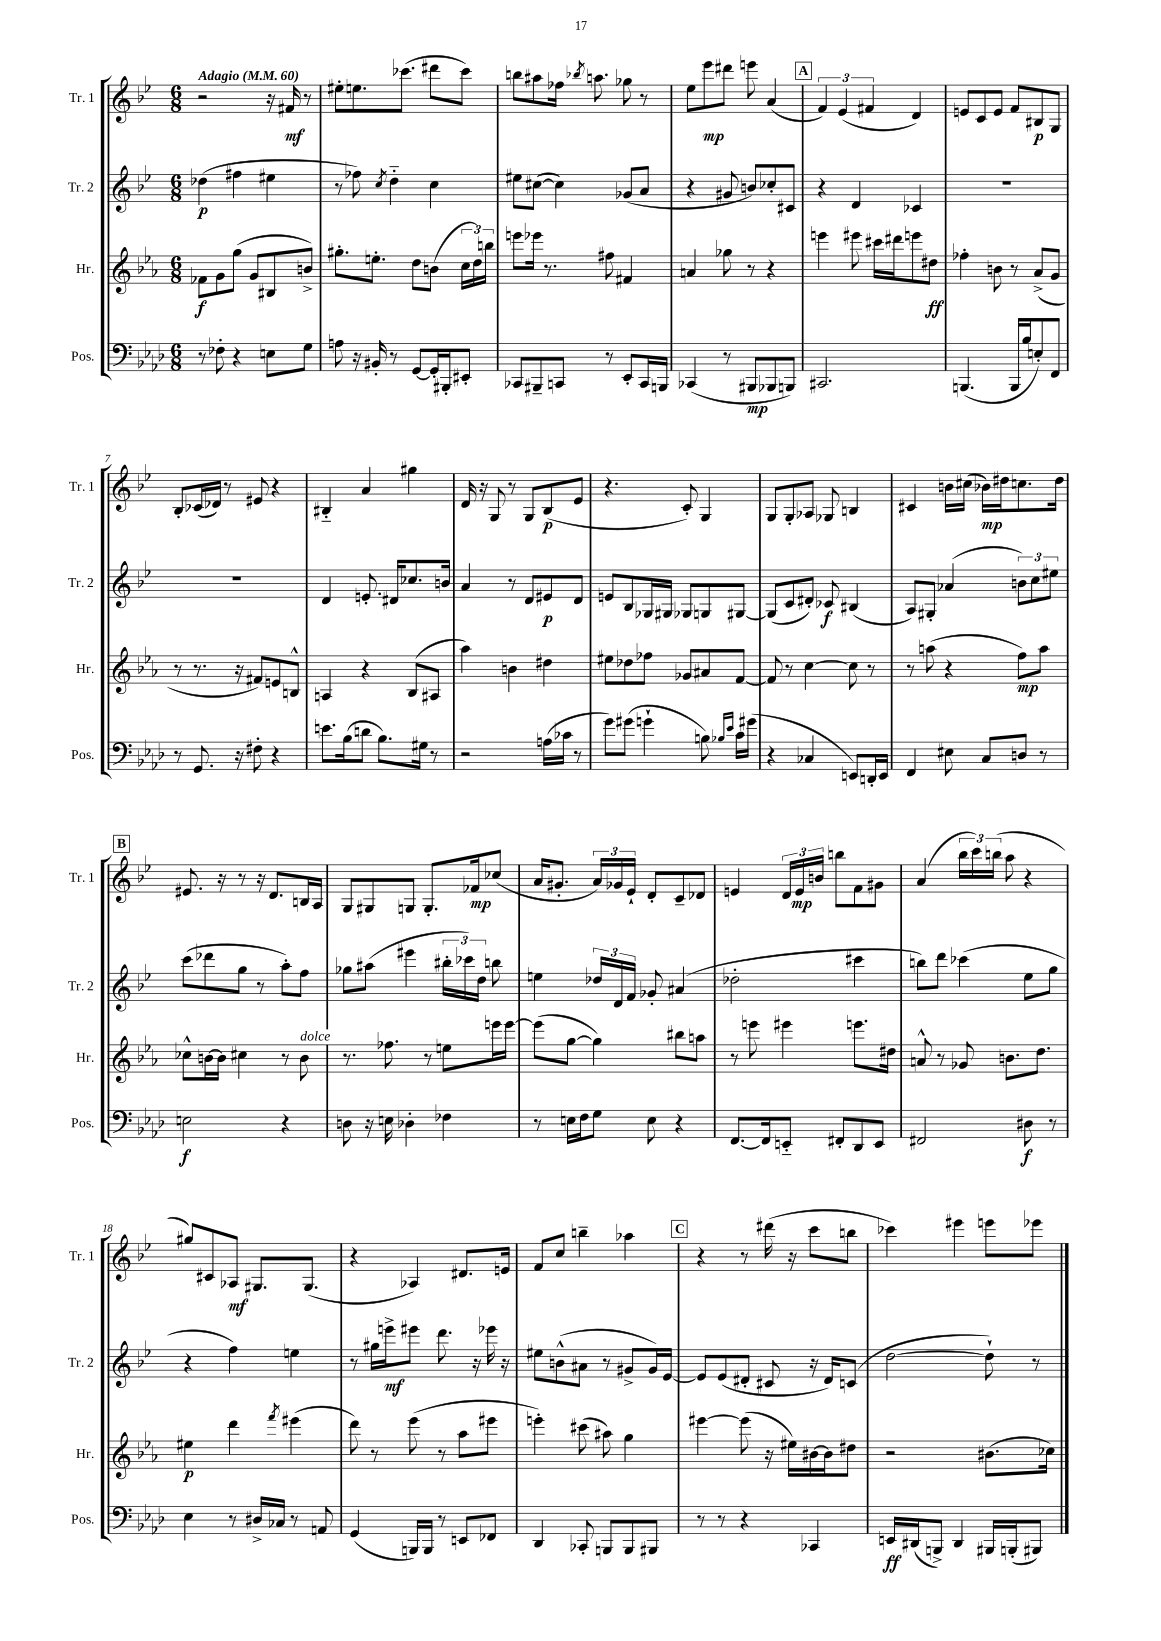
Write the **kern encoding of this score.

**kern	**dynam	**kern	**dynam	**kern	**dynam	**kern	**dynam
*part4	*part4	*part3	*part3	*part2	*part2	*part1	*part1
*staff4	*staff4	*staff3	*staff3	*staff2	*staff2	*staff1	*staff1
*I"Pos.	*	*I"Hr.	*	*I"Tr. 2	*	*I"Tr. 1	*
*I'Pos.	*	*I'Hr.	*	*I'Tr. 2	*	*I'Tr. 1	*
*clefF4	*	*clefG2	*	*clefG2	*	*clefG2	*
*k[b-e-a-d-]	*	*k[b-e-a-]	*	*k[b-e-]	*	*k[b-e-]	*
*M6/8	*	*M6/8	*	*M6/8	*	*M6/8	*
*MM60	*	*MM60	*	*MM60	*	*MM60	*
=1	=1	=1	=1	=1	=1	=1	=1
!	!	!	!	!	!	!LO:TX:a:B:t=Adagio	!
8r	.	8f-X\L	f	(4dd-X\	p	2r	.
8F-X'\	.	8g\	.	.	.	.	.
4r	.	(8gg\J	.	4ff#X\	.	.	.
.	.	8g/L	.	.	.	.	.
8En\L	.	8B#X/	.	4ee#X\	.	16r	.
.	.	.	.	.	.	16f#X/	mf
8G\J	.	8bn^/J)	.	.	.	8r	.
=2	=2	=2	=2	=2	=2	=2	=2
8An\	.	8.gg#X'\L	.	8r	.	8ee#X'\L	.
16r	.	.	.	8ff-X\)	.	8.een\	.
16BB#X'/	.	8.een'\J	.	.	.	.	.
.	.	.	.	8qcc/	.	.	.
8r	.	.	.	4dd\	.	.	.
.	.	.	.	.	.	(8.ccc-X\J	.
[8GG/L	.	8dd\L	.	.	.	.	.
16GG'/L]	.	(8bn\J	.	4cc\	.	8ddd#X\L	.
16BBB#X'/J	.	.	.	.	.	.	.
8EE#X'/J	.	24cc\LL	.	.	.	8ccc-\J)	.
.	.	24dd\)	.	.	.	.	.
.	.	24bbn\JJ	.	.	.	.	.
=3	=3	=3	=3	=3	=3	=3	=3
8CC-X/L	.	8eeen\L	.	8ee#X\L	.	8bbn\L	.
8BBB#X~/	.	16eee-X\Jk	.	([8cc#X\J	.	8aa#X\	.
.	.	8.r	.	.	.	.	.
8CCn/J	.	.	.	4cc#\])	.	16ff-X\Jk	.
.	.	.	.	.	.	8qbb-X/	.
.	.	.	.	.	.	8.aan\	.
8r	.	8ff#X\	.	.	.	.	.
8EE-'/L	.	4f#X/	.	(8g-X/L	.	8gg-X\	.
16CC/L	.	.	.	8a/J	.	8r	.
16BBBn/JJ	.	.	.	.	.	.	.
=4	=4	=4	=4	=4	=4	=4	=4
(4CC-X/	.	4an/	.	4r	.	8ee-\L	.
.	.	.	.	.	.	8eee-\	mp
8r	.	8gg-X\	.	8g#X/	.	8ddd#X\J	.
8BBB#X/L	mp	8r	.	8bn/L)	.	8eeen\	.
8BBB-X/	.	4r	.	8cc-X'/	.	(4a/	.
8BBBn/J)	.	.	.	8c#X/J	.	.	.
!!LO:REH:place=s1:t=A
=5	=5	=5	=5	=5	=5	=5	=5
2.CC#X/	.	4eeen\	.	4r	.	6f/)	.
.	.	.	.	.	.	(6e-/	.
.	.	8eee#X\	.	4d/	.	.	.
.	.	.	.	.	.	6f#X/	.
.	.	16ccc#X\LL	.	.	.	.	.
.	.	16ddd#X\J	.	.	.	.	.
.	.	8eeen\	.	4c-X/	.	4d/)	.
.	.	8dd#X\J	ff	.	.	.	.
=6	=6	=6	=6	=6	=6	=6	=6
(4.BBBn/	.	4ff-X'\	.	2.r	.	8en/L	.
.	.	.	.	.	.	8c/	.
.	.	8bn\	.	.	.	8e/J	.
16BBB/LL	.	8r	.	.	.	8f/L	.
16B-/J	.	.	.	.	.	.	.
8En'/)	.	(8a-^/L	.	.	.	8B#X/	p
8FF/J	.	8g/J	.	.	.	8G/J	.
!!LO:LB:g=z
=7	=7	=7	=7	=7	=7	=7	=7
8r	.	8r	.	2.r	.	8B-'/L	.
8.GG/	.	8.r	.	.	.	(16c-X/L	.
.	.	.	.	.	.	16d-X/JJ)	.
.	.	.	.	.	.	8r	.
16r	.	16r	.	.	.	.	.
8F#X'\	.	8f#X/L)	.	.	.	8e#X/	.
4r	.	8en/	.	.	.	4r	.
.	.	8Bn^^/J	.	.	.	.	.
=8	=8	=8	=8	=8	=8	=8	=8
8.en\L	.	4An/	.	4d/	.	4B#X/	.
(16B-\k	.	.	.	.	.	.	.
8dn\J	.	4r	.	8.en'/	.	4a/	.
8.B-\L)	.	.	.	.	.	.	.
.	.	.	.	16d#X/KL	.	.	.
.	.	(8B-/L	.	8.cc-X/	.	4gg#X\	.
16G#X\Jk	.	.	.	.	.	.	.
8r	.	8A#X/J	.	.	.	.	.
.	.	.	.	16bn/Jk	.	.	.
=9	=9	=9	=9	=9	=9	=9	=9
2r	.	4aa-\)	.	4a/	.	16d/	.
.	.	.	.	.	.	16r	.
.	.	.	.	.	.	8G/	.
.	.	4bn\	.	8r	.	8r	.
.	.	.	.	8d/L	.	8G/L	.
(16An\LL	.	4dd#X\	.	8e#X/	p	(8B-/	p
16c-X\JJ	.	.	.	.	.	.	.
8r	.	.	.	8d/J	.	8e-/J	.
=10	=10	=10	=10	=10	=10	=10	=10
8g\L)	.	8ee#X\L	.	8en/L	.	4.r	.
(8g#X\J	.	8dd-X\	.	8B-/	.	.	.
4gn`\	.	8ff-X\J	.	16G-X/L	.	.	.
.	.	.	.	16G#X/JJ	.	.	.
.	.	8g-X/L	.	8G-X/L	.	8c'/)	.
8Bn\)	.	8a#X/	.	8Gn/	.	4G/	.
16qqB-X/LL	.	.	.	.	.	.	.
16qqe-/JJ	.	.	.	.	.	.	.
16c\LL	.	[8f/J	.	[8G#X/J	.	.	.
(16g#X\JJ	.	.	.	.	.	.	.
=11	=11	=11	=11	=11	=11	=11	=11
4r	.	8f/]	.	(8G#/L]	.	8G/L	.
.	.	8r	.	8c/	.	8G'/	.
4C-X/	.	[4cc\	.	8d#X'/J)	.	8A-X/J	.
.	.	.	.	8c-X/	f	8G-X/	.
8EEn/L)	.	8cc\]	.	(4B#X/	.	4Bn/	.
16DDn'/L	.	8r	.	.	.	.	.
16EE/JJ	.	.	.	.	.	.	.
=12	=12	=12	=12	=12	=12	=12	=12
4FF/	.	8r	.	8A/L)	.	4c#X/	.
.	.	(8aan\	.	8G#X'/J	.	.	.
8E#X\	.	4r	.	(4a-X/	.	16bn\LL	.
.	.	.	.	.	.	(16cc#X\JJ	.
8C/L	.	.	.	.	.	16b-X\LL)	mp
.	.	.	.	.	.	16dd#X\J	.
8Dn/J	.	8ff\L)	mp	12bn\L)	.	8.ccn\	.
.	.	.	.	12cc\	.	.	.
8r	.	8aa\J	.	.	.	.	.
.	.	.	.	12ee#X\J	.	.	.
.	.	.	.	.	.	16dd#\Jk	.
!!LO:LB:g=z
!!LO:REH:place=s1:t=B
=13	=13	=13	=13	=13	=13	=13	=13
2En\	f	8cc-X^^\L	.	(8ccc\L	.	8.e#X/	.
.	.	[16bn\L	.	8ddd-X\	.	.	.
.	.	16b\JJ]	.	.	.	16r	.
.	.	4cc#X\	.	8gg\J	.	8r	.
.	.	.	.	8r	.	16r	.
.	.	.	.	.	.	8.d/L	.
4r	.	8r	.	8aa'\L)	.	.	.
!	!	!LO:TX:a:i:t=dolce	!	!	!	!	!
.	.	8b\	.	8ff\J	.	16Bn/L	.
.	.	.	.	.	.	16A/JJ	.
=14	=14	=14	=14	=14	=14	=14	=14
8Dn\	.	8.r	.	8gg-X\L	.	8G/L	.
16r	.	.	.	(8aa#X\J	.	8G#X/	.
16En\	.	8.ff-X\	.	.	.	.	.
4D-X'\	.	.	.	4eee#X\	.	8Gn/J	.
.	.	8r	.	.	.	8.G'/L	.
4F-X\	.	8een\L	.	24bb#X'\LL	.	.	.
.	.	.	.	24ccc-X\)	.	.	.
.	.	.	.	.	.	16f-X/k	mp
.	.	.	.	24dd\JJ	.	.	.
.	.	16eeen\L	.	8bbn\	.	(8cc-X/J	.
.	.	[16eee\JJ	.	.	.	.	.
=15	=15	=15	=15	=15	=15	=15	=15
8r	.	(8eee\L]	.	4een\	.	16a/KL	.
.	.	.	.	.	.	8.g#X'/J	.
16En\LL	.	[8gg\J	.	.	.	.	.
16F\J	.	.	.	.	.	.	.
8G\J	.	4gg\])	.	24dd-X/LL	.	24a/LL)	.
.	.	.	.	24d/	.	24g-X/	.
.	.	.	.	24f/JJ	.	24e-`/JJ	.
8E\	.	.	.	8g-X'/	.	8d'/L	.
4r	.	8bb#X\L	.	(4a#X/	.	8c~/	.
.	.	8aan\J	.	.	.	8d-X/J	.
=16	=16	=16	=16	=16	=16	=16	=16
[8.FF/L	.	8r	.	2dd-X'\	.	4en/	.
.	.	8eeen\	.	.	.	.	.
16FF/k]	.	.	.	.	.	.	.
8EEn/J	.	4eee#X\	.	.	.	24d/LL	.
.	.	.	.	.	.	24e/	mp
.	.	.	.	.	.	24bn/JJ	.
8FF#X'/L	.	.	.	.	.	8bbn\L	.
8DD-/	.	8.eeen\L	.	4ccc#X\	.	8f\	.
8EE/J	.	.	.	.	.	8g#X\J	.
.	.	16dd#X\Jk	.	.	.	.	.
=17	=17	=17	=17	=17	=17	=17	=17
2FF#X/	.	8an^^/	.	8bbn\L)	.	(4a/	.
.	.	8r	.	8ddd\J	.	.	.
.	.	8g-X/	.	(4ccc-X\	.	24bb-\LL	.
.	.	.	.	.	.	24ccc\)	.
.	.	.	.	.	.	(24bbn\JJ	.
.	.	8.bn\L	.	.	.	8aa\	.
8D#X\	f	.	.	8ee-\L	.	4r	.
.	.	8.dd\J	.	.	.	.	.
8r	.	.	.	8gg\J	.	.	.
!!LO:LB:g=z
=18	=18	=18	=18	=18	=18	=18	=18
4E-\	.	4ee#X\	p	4r	.	8gg#X/L)	.
.	.	.	.	.	.	8c#X/	.
8r	.	4ddd\	.	4ff\)	.	8A-X/J	mf
16D#X^/LL	.	.	.	.	.	8.G#X/L	.
16C-X/JJ	.	.	.	.	.	.	.
.	.	8qfff/	.	.	.	.	.
8r	.	(4eee#X\	.	4een\	.	.	.
.	.	.	.	.	.	(8.G#/J	.
8AAn/	.	.	.	.	.	.	.
=19	=19	=19	=19	=19	=19	=19	=19
(4GG/	.	8ddd\)	.	8r	.	4r	.
.	.	8r	.	16gg#X\LL	.	.	.
.	.	.	.	16eeen^\J	mf	.	.
16BBBn/LL)	.	(8eee-\	.	8eee#X\J	.	4A-X/)	.
16BBB/JJ	.	.	.	.	.	.	.
8r	.	8r	.	8.ddd\	.	.	.
8EEn/L	.	8aa-\L	.	.	.	8.d#X/L	.
.	.	.	.	16r	.	.	.
8FF-X/J	.	8eee#X\J	.	16eee-X\	.	.	.
.	.	.	.	16r	.	16en/Jk	.
=20	=20	=20	=20	=20	=20	=20	=20
4DD-/	.	4eeen'\)	.	8ee#X\L	.	8f/L	.
.	.	.	.	(8bn^^\	.	8cc/J	.
8CC-X'/	.	(8ccc#X\	.	8a#X\J	.	4bbn~\	.
8BBBn/L	.	8aa#X\)	.	8r	.	.	.
8BBB/	.	4gg\	.	8g#X^/L	.	4aa-X\	.
8BBB#X/J	.	.	.	16g#/L)	.	.	.
.	.	.	.	[16e-/JJ	.	.	.
!!LO:REH:place=s1:t=C
=21	=21	=21	=21	=21	=21	=21	=21
8r	.	[4eee#X\	.	8e-/L]	.	4r	.
8r	.	.	.	(8e-/	.	.	.
4r	.	(8eee#\]	.	8d#X'/J	.	8r	.
.	.	16r	.	8c#X/	.	(16ddd#X\	.
.	.	16ee#X\LL)	.	.	.	16r	.
4CC-X/	.	[16b#X\	.	16r	.	8ccc\L	.
.	.	16b#\J]	.	16d#/KL)	.	.	.
.	.	8dd#X\J	.	(8cn/J	.	8bbn\J	.
=22	=22	=22	=22	=22	=22	=22	=22
16EEn/LL	ff	2r	.	[2dd\	.	4ccc-X\)	.
(16DD#X/J	.	.	.	.	.	.	.
8BBBn^/J)	.	.	.	.	.	.	.
4DD#/	.	.	.	.	.	4eee#X\	.
16BBB#X/LL	.	(8.b#X\L	.	8dd`\])	.	8eeen\L	.
(16BBBn'/J	.	.	.	.	.	.	.
8BBB#X/J)	.	.	.	8r	.	8eee-X\J	.
.	.	16cc-X\Jk)	.	.	.	.	.
==	==	==	==	==	==	==	==
*-	*-	*-	*-	*-	*-	*-	*-
